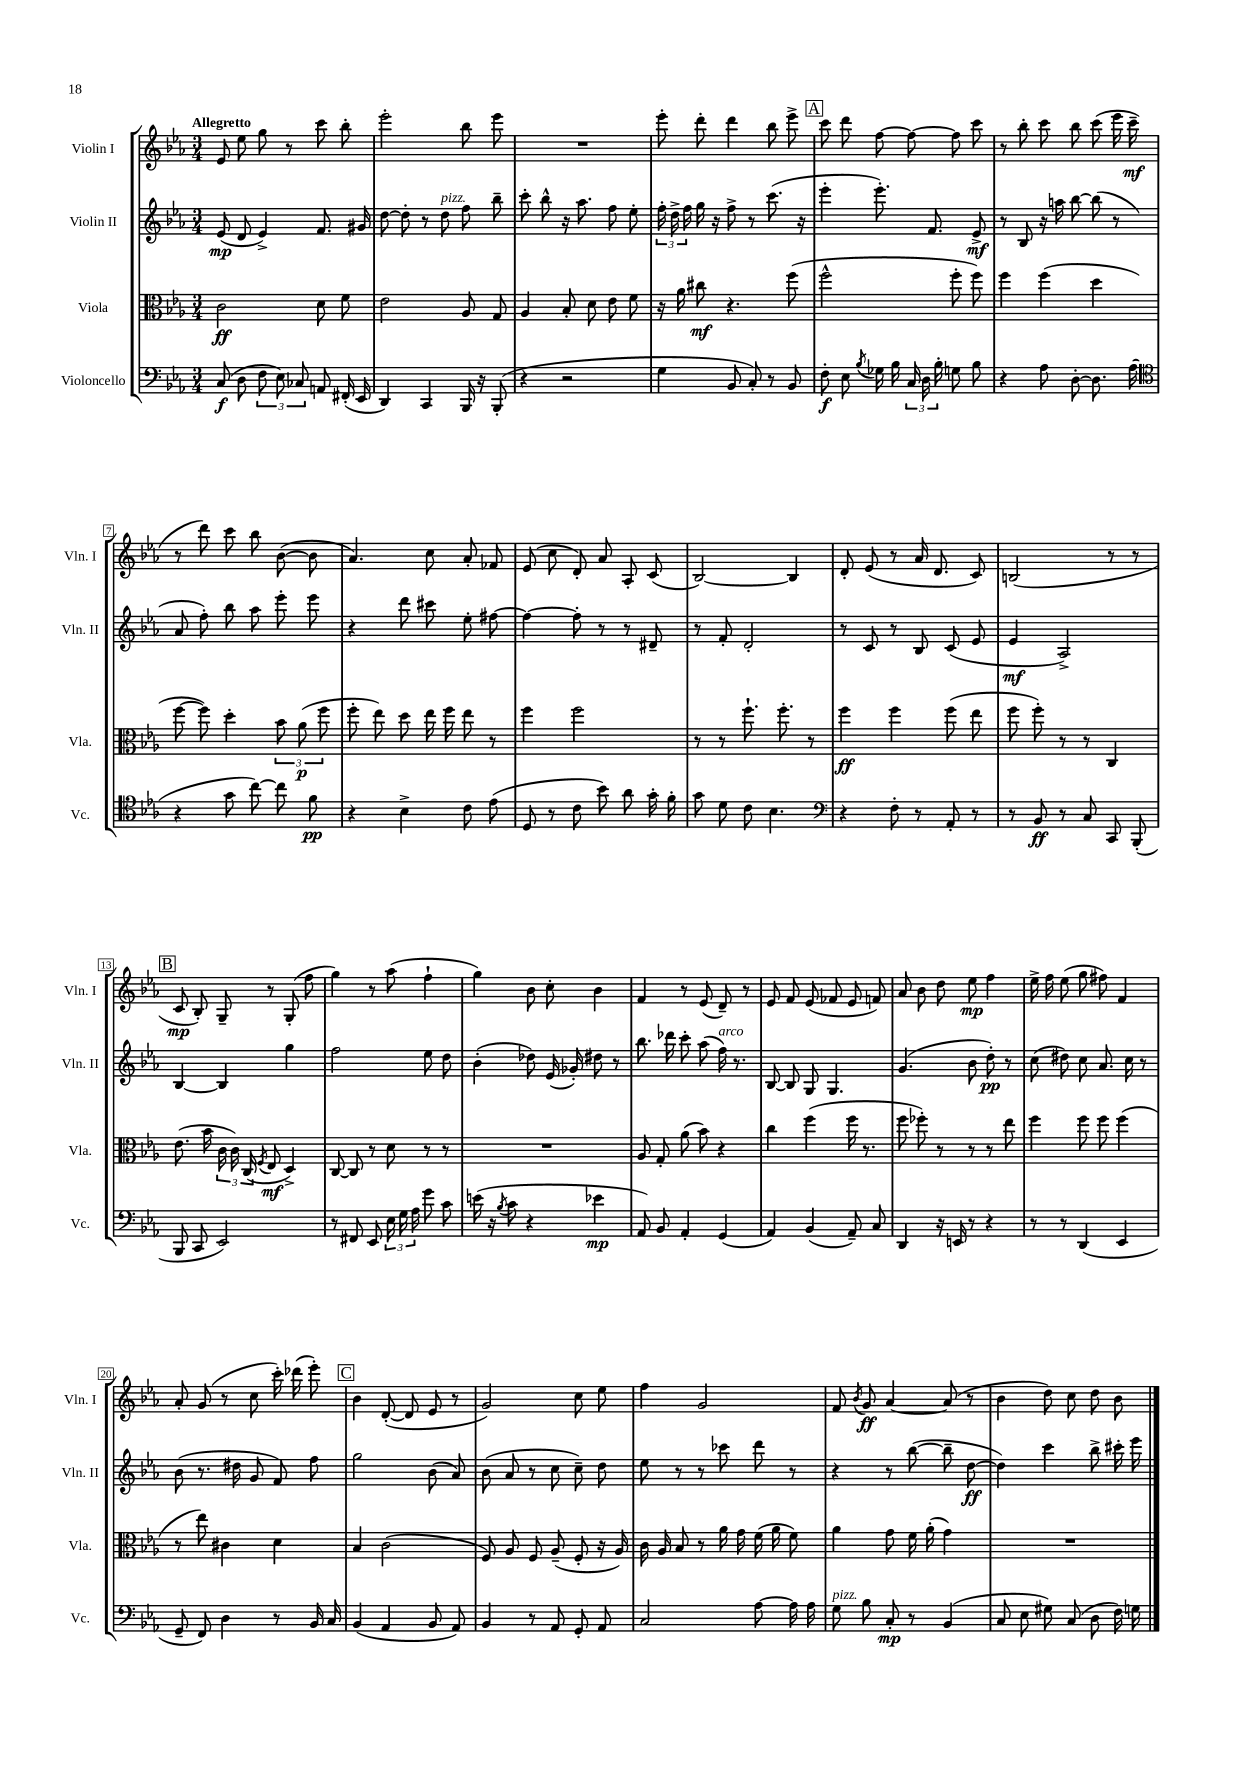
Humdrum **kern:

**kern	**kern	**kern	**kern
*staff4	*staff3	*staff2	*staff1
*clefF4	*clefC3	*clefG2	*clefG2
*k[b-e-a-]	*k[b-e-a-]	*k[b-e-a-]	*k[b-e-a-]
*M3/4	*M3/4	*M3/4	*M3/4
(8C	2c	(8e-	8e-
8D	.	8d	8ee-
12F	.	4e-^)	8gg
12E-)	.	.	.
.	.	.	8r
12C-	.	.	.
8AA	8d	8.f	8ccc
(16FF#'	8f	.	8bb-'
16EE-	.	16g#	.
=	=	=	=
4DD)	2e-	[8dd	2eee-'
.	.	8dd']	.
4CC	.	8r	.
.	.	8dd	.
16BBB-	8A-	8ff	8bb-
16r	.	.	.
(8BBB-'	8G	8bb-~	8eee-
=	=	=	=
4r	4A-	8ccc'	2.r
.	.	8bb-^^	.
2r	8B-'	16r	.
.	.	8.aa-	.
.	8d	.	.
.	8e-	8ff	.
.	8f	8ee-'	.
=	=	=	=
4G	16r	24ff'	8eee-'
.	.	24dd^	.
.	16a-	.	.
.	.	24ff	.
.	8cc#	16gg	8ddd'
.	.	16r	.
8BB-	4.r	8ff^	4ddd
8C')	.	8r	.
8r	.	(8.ccc	8bb-
8BB-	(8ff	.	8eee-^
.	.	16r	.
=	=	=	=
8F'	2ff^^	4eee-'	8ccc
8E-	.	.	8ddd
8qB-	.	.	.
16G-	.	8.eee-')	[8ff
16B-	.	.	.
24C	.	.	8ff_
24D	.	.	.
.	.	8.f	.
24B-'	.	.	.
8G	8ff'	.	8ff]
8B-	8ff)	8e-^	8ccc
=	=	=	=
4r	4ff	8r	8r
.	.	8B-	8bb-'
8A-	(4ff	16r	8ccc
.	.	16aa	.
[8D'	.	[8bb-	8bb-
8.D]	4dd	(8bb-]	(8ccc
.	.	8r	16eee-
(16A-	.	.	16ccc~
=	=	=	=
*clefC4	*	*	*
4r	[8ff	8a-	8r
.	8ff])	8ff')	8ddd)
8g	4dd'	8bb-	8ccc
[8cc)	.	8aa-	8bb-
8cc]	12b-	8eee-'	([8b-
.	(12a-	.	.
8f	.	8eee-	8b-]
.	12ff	.	.
=	=	=	=
4r	8ff'	4r	4.a-)
.	8ee-)	.	.
4B-^	8dd	8ddd	.
.	16ee-	8ccc#	8cc
.	16ff	.	.
8c	8ee-	8ee-'	8a-'
(8e-	8r	[8ff#	8f-
=	=	=	=
8D	4ff	4ff#_	(8e-
8r	.	.	8cc
8c	2ff	8ff#']	8d')
8b-)	.	8r	8a-
8a-	.	8r	8A-'
16g'	.	8d#~	(8c
16f'	.	.	.
=	=	=	=
8g	8r	8r	[2B-)
8d	8r	8f'	.
8c	8.ff`	2d'	.
4.B-	.	.	.
.	8.ff'	.	.
.	.	.	4B-]
.	8r	.	.
=	=	=	=
*clefF4	*	*	*
4r	4ff	8r	8d'
.	.	8c	(8e-
8F'	4ff	8r	8r
8r	.	8B-	16a-
.	.	.	8.d
8AA-'	(8ff	(8c	.
8r	8ee-	8e-	8c)
=	=	=	=
8r	8ff	4e-	(2B
8BB-	8ff')	.	.
8r	8r	2A-^)	.
8C	8r	.	.
8CC	4C	.	8r
(8BBB-'	.	.	8r
=	=	=	=
8BBB-	(8.e-	[4B-	8c
8CC	.	.	8B-')
.	16b-	.	.
2EE-)	24c	4B-]	8G~
.	24c)	.	.
.	(24C	.	.
.	8qF	.	.
.	8E-	.	8r
.	4D^)	4gg	(8G'
.	.	.	8ff
=	=	=	=
8r	[8C	2ff	4gg)
8FF#	8C]	.	.
8EE-	8r	.	8r
24E-	8d	.	(8aa-
24G	.	.	.
24A-	.	.	.
8g	8r	8ee-	4ff`
8c	8r	8dd	.
=	=	=	=
(16e	2.r	(4b-'	4gg)
16r	.	.	.
8qB-	.	.	.
8c	.	.	.
4r	.	8dd-)	8b-
.	.	(16e-	8cc'
.	.	16g-')	.
4e-	.	8dd#	4b-
.	.	8r	.
=	=	=	=
8AA-)	8A-	8.bb-	4f
8BB-	8G'	.	.
.	.	16ddd-	.
4AA-'	(8a-	8ccc'	8r
.	8b-)	(8aa-	(8e-
(4GG	4r	16ff)	8d~)
.	.	8.r	.
.	.	.	8r
=	=	=	=
4AA-)	4cc	[8B-	8e-
.	.	8B-]	8f
(4BB-	(4ff	8G	(8e-
.	.	4.G	8f-
8AA-~)	16ff	.	8e-
.	8.r	.	.
8C	.	.	8f)
=	=	=	=
4DD	8ff	(4.g	8a-
.	8ff-')	.	8b-
16r	8r	.	8dd
16EE	.	.	.
8r	8r	8b-	8ee-
4r	8r	8dd')	4ff
.	8ee-	8r	.
=	=	=	=
8r	4ff	(8cc	16ee-^
.	.	.	16ff
8r	.	8dd#)	(8ee-
(4DD	8ff	8cc	8gg
.	8ff	8.a-	8ff#)
4EE-	(4ff	.	4f
.	.	16cc	.
.	.	8r	.
=	=	=	=
8GG~	8r	(8b-	8a-'
8FF)	8ee-)	8.r	(8g
4D	4c#	.	8r
.	.	16dd#	.
.	.	8g	8cc
8r	4d	8f)	16ccc')
.	.	.	(16ddd-
16BB-	.	8ff	8eee-')
16C	.	.	.
=	=	=	=
(4BB-	4B-	2gg	4b-
4AA-	(2c	.	([8d'
.	.	.	8d]
8BB-	.	(8b-	8e-
8AA-)	.	8a-)	8r
=	=	=	=
4BB-	8F)	(8b-	2g)
.	8A-	8a-	.
8r	8F	8r	.
8AA-	(8A-~	8cc	.
8GG'	8F'	8cc~)	8cc
8AA-	16r	8dd	8ee-
.	16A-)	.	.
=	=	=	=
2C	16c	8ee-	4ff
.	16A-	.	.
.	8B-	8r	.
.	8r	8r	2g
.	16a-	8ccc-	.
.	16g	.	.
[8A-	(16f	8ddd	.
.	16a-	.	.
16A-]	8f)	8r	.
16A-	.	.	.
=	=	=	=
8G	4a-	4r	8f
.	.	.	8qb-
8B-	.	.	8g
8C'	8g	8r	[4a-
8r	16f	([8bb-	.
.	(16a-'	.	.
(4BB-	4g)	8bb-~]	(8a-]
.	.	[8dd	8r
=	=	=	=
8C	2.r	4dd])	4b-
8E-	.	.	.
8G#)	.	4ccc	8dd)
(8C	.	.	8cc
8D	.	8bb-^	8dd
16F)	.	16ccc#'	8b-
16G	.	16eee-	.
==	==	==	==
*-	*-	*-	*-
